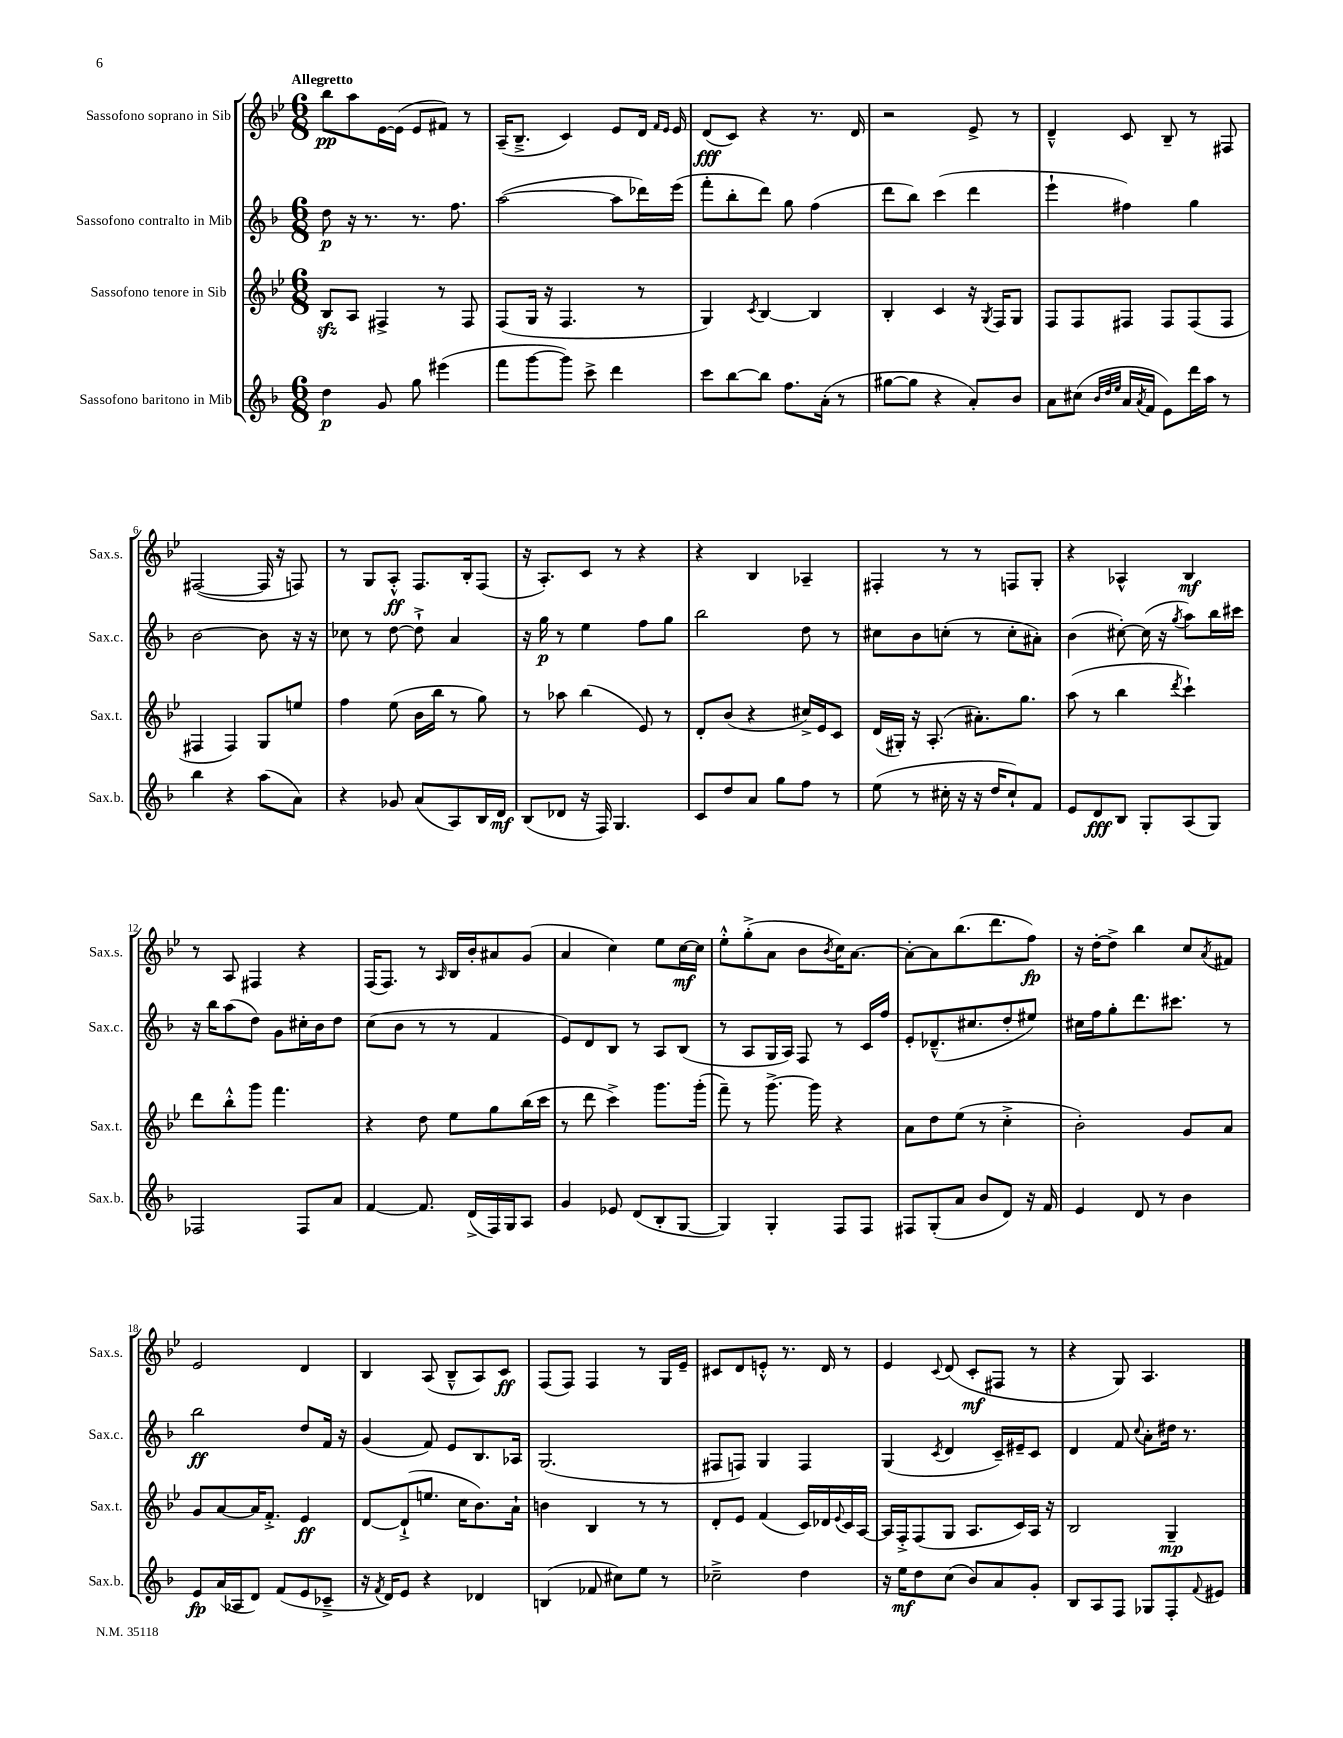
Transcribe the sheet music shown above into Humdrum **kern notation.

**kern	**dynam	**kern	**dynam	**kern	**dynam	**kern	**dynam
*part4	*part4	*part3	*part3	*part2	*part2	*part1	*part1
*staff4	*staff4	*staff3	*staff3	*staff2	*staff2	*staff1	*staff1
*I"Sassofono baritono in Mib	*	*I"Sassofono tenore in Sib	*	*I"Sassofono contralto in Mib	*	*I"Sassofono soprano in Sib	*
*I'Sax.b.	*	*I'Sax.t.	*	*I'Sax.c.	*	*I'Sax.s.	*
*clefG2	*	*clefG2	*	*clefG2	*	*clefG2	*
*k[b-]	*	*k[b-e-]	*	*k[b-]	*	*k[b-e-]	*
*M6/8	*	*M6/8	*	*M6/8	*	*M6/8	*
=1	=1	=1	=1	=1	=1	=1	=1
!	!	!	!	!	!	!LO:TX:a:B:t=Allegretto	!
4dd\	p	8B-zz/L	.	8dd\	p	8bb-\L	pp
.	.	8A/J	.	16r	.	8aa\	.
.	.	.	.	8.r	.	.	.
8g/	.	4F#X^/	.	.	.	[16e-\L	.
.	.	.	.	.	.	(16e-\JJ]	.
8gg\	.	.	.	8.r	.	8e-/L	.
(4eee#X\	.	8r	.	.	.	8f#X/J)	.
.	.	.	.	8.ff\	.	.	.
.	.	8F#/	.	.	.	8r	.
=2	=2	=2	=2	=2	=2	=2	=2
8fff\L	.	(8F/L	.	([2aa\	.	(16A~/KL	.
.	.	.	.	.	.	8.B-~^/J	.
[8ggg\	.	16G/Jk	.	.	.	.	.
.	.	16r	.	.	.	.	.
8ggg\J])	.	4.F/	.	.	.	4c/)	.
8ccc^\	.	.	.	.	.	.	.
4ddd\	.	.	.	8aa\L]	.	8e-/L	.
.	.	8r	.	16ddd-X\L)	.	16d/Jk	.
.	.	.	.	.	.	16qqf/LL	.
.	.	.	.	.	.	16qqe-/JJ	.
.	.	.	.	(16eee\JJ	.	16e-/	.
=3	=3	=3	=3	=3	=3	=3	=3
8ccc\L	.	4G/)	.	8fff'\L	.	(8d/L	fff
[8bb-\	.	.	.	8bb-'\	.	8c/J)	.
.	.	8qc/	.	.	.	.	.
8bb-\J]	.	[4B-/	.	8ddd\J)	.	4r	.
8.ff\L	.	.	.	8gg\	.	.	.
.	.	4B-/]	.	(4ff\	.	8.r	.
(16a'\Jk	.	.	.	.	.	.	.
8r	.	.	.	.	.	.	.
.	.	.	.	.	.	16d/	.
=4	=4	=4	=4	=4	=4	=4	=4
[8gg#X\L	.	4B-'/	.	8ddd\L	.	2r	.
8gg#\J]	.	.	.	8bb-\J)	.	.	.
4r	.	4c/	.	(4ccc\	.	.	.
8a'/L)	.	16r	.	4ddd\	.	8e-^/	.
.	.	8qG/	.	.	.	.	.
.	.	16F/KL	.	.	.	.	.
8b-/J	.	8G/J	.	.	.	8r	.
=5	=5	=5	=5	=5	=5	=5	=5
8a\L	.	8F/L	.	4eee`\	.	4d~^^/	.
(8cc#X\J	.	8F/	.	.	.	.	.
32qqb-/LLL	.	.	.	.	.	.	.
32qqdd/	.	.	.	.	.	.	.
32qqee/JJJ	.	.	.	.	.	.	.
16a/LL	.	8F#X/J	.	4ff#X\)	.	8c/	.
8qa/	.	.	.	.	.	.	.
16f/JJ	.	.	.	.	.	.	.
8e\L)	.	8F#/L	.	.	.	8B-~/	.
16ddd\L	.	(8F#/	.	4gg\	.	8r	.
16aa\JJ	.	.	.	.	.	.	.
8r	.	8F#/J	.	.	.	8F#X/	.
!!LO:LB:g=z
=6	=6	=6	=6	=6	=6	=6	=6
4bb-\	.	4F#X/	.	[2b-\	.	([2F#X/	.
4r	.	4F#/)	.	.	.	.	.
(8aa\L	.	8G/L	.	8b-\]	.	16F#/]	.
.	.	.	.	.	.	16r	.
8a\J)	.	8een/J	.	16r	.	8Fn/)	.
.	.	.	.	16r	.	.	.
=7	=7	=7	=7	=7	=7	=7	=7
4r	.	4ff\	.	8cc-X\	.	8r	.
.	.	.	.	8r	.	8G/L	.
8g-X/	.	(8ee-\	.	[8dd\	.	8A'^^/J	ff
(8a/L	.	16b-\LL	.	8dd`^\]	.	8.F/L	.
.	.	16bb-\JJ	.	.	.	.	.
8A/)	.	8r	.	4a/	.	.	.
.	.	.	.	.	.	16B-'/k	.
16B-/L	.	8gg\)	.	.	.	(8F/J	.
16d/JJ	mf	.	.	.	.	.	.
=8	=8	=8	=8	=8	=8	=8	=8
(8B-/L	.	8r	.	16r	.	16r	.
.	.	.	.	16gg\	p	8.A'/L)	.
8d-X/J	.	8aa-X\	.	8r	.	.	.
16r	.	(4bb-\	.	4ee\	.	8c/J	.
16F/)	.	.	.	.	.	.	.
4.G/	.	.	.	.	.	8r	.
.	.	8e-/)	.	8ff\L	.	4r	.
.	.	8r	.	8gg\J	.	.	.
=9	=9	=9	=9	=9	=9	=9	=9
8c/L	.	8d'/L	.	2bb-\	.	4r	.
8dd/	.	(8b-/J	.	.	.	.	.
8a/J	.	4r	.	.	.	4B-/	.
8gg\L	.	.	.	.	.	.	.
8ff\J	.	16cc#X^/LL)	.	8dd\	.	4A-X~/	.
.	.	16e-/J	.	.	.	.	.
8r	.	8c/J	.	8r	.	.	.
=10	=10	=10	=10	=10	=10	=10	=10
(8ee\	.	(16d/LL	.	8cc#X\L	.	4F#X'/	.
.	.	16G#X'/JJ)	.	.	.	.	.
8r	.	16r	.	8b-\	.	.	.
.	.	(8.A'/	.	.	.	.	.
16cc#X'\	.	.	.	(8ccn'\J	.	8r	.
16r	.	.	.	.	.	.	.
16r	.	8.a#X'\L)	.	8r	.	8r	.
16dd/KL	.	.	.	.	.	.	.
8cc#`/)	.	.	.	8cc'\L	.	8Fn/L	.
.	.	8.gg\J	.	.	.	.	.
8f/J	.	.	.	8a#X'\J)	.	8G'/J	.
=11	=11	=11	=11	=11	=11	=11	=11
8e/L	.	(8aa\	.	(4b-\	.	4r	.
8d/	fff	8r	.	.	.	.	.
8B-/J	.	4bb-\	.	[8cc#X'\)	.	4A-X^^/	.
8G'/L	.	.	.	(16cc#\]	.	.	.
.	.	.	.	16r	.	.	.
.	.	8qddd/	.	8qgg/	.	.	.
(8A/	.	4ccc`\)	.	8aa\L)	.	4B-/	mf
8G/J)	.	.	.	16bb-\L	.	.	.
.	.	.	.	16ccc#X\JJ	.	.	.
!!LO:LB:g=z
=12	=12	=12	=12	=12	=12	=12	=12
2F-X/	.	8ddd\L	.	16r	.	8r	.
.	.	.	.	16bb-\KL	.	.	.
.	.	8bb-'^^\	.	(8aa\	.	8A/	.
.	.	8ggg\J	.	8dd\J)	.	4F#X/	.
.	.	4.fff\	.	8g\L	.	.	.
8F-/L	.	.	.	16cc#X'\L	.	4r	.
.	.	.	.	16b-\J	.	.	.
8a/J	.	.	.	8dd\J	.	.	.
=13	=13	=13	=13	=13	=13	=13	=13
[4f/	.	4r	.	(8cc\L	.	(16F/KL	.
.	.	.	.	.	.	8.F/J)	.
.	.	.	.	8b-\J	.	.	.
8.f/]	.	8dd\	.	8r	.	8r	.
.	.	.	.	.	.	16qqA/	.
.	.	8ee-\L	.	8r	.	16B-/LL	.
(16d^/LL	.	.	.	.	.	16b-'/J	.
16F/)	.	8gg\	.	4f/	.	8a#X/	.
16G/J	.	.	.	.	.	.	.
8A/J	.	(16bb-\L	.	.	.	(8g/J	.
.	.	16ccc\JJ	.	.	.	.	.
=14	=14	=14	=14	=14	=14	=14	=14
4g/	.	8r	.	8e/L)	.	4a/	.
.	.	8ddd\	.	8d/	.	.	.
8e-X/	.	4ccc^\)	.	8B-/J	.	4cc\)	.
(8d/L	.	.	.	8r	.	.	.
8B-'/	.	8.ggg\L	.	8A/L	.	8ee-\L	.
[8G/J	.	.	.	(8B-/J	.	[16cc\L	mf
.	.	(16ggg'\Jk	.	.	.	16cc\JJ]	.
=15	=15	=15	=15	=15	=15	=15	=15
4G/])	.	8fff~\)	.	8r	.	8ee-'^^\L	.
.	.	8r	.	8A/L	.	(8gg'^\	.
4G'/	.	[8.ggg^\	.	16G/L	.	8a\J	.
.	.	.	.	16A/JJ)	.	.	.
.	.	.	.	8F/	.	8b-\L	.
.	.	16ggg\]	.	.	.	.	.
.	.	.	.	.	.	8qb-/	.
8F/L	.	4r	.	8r	.	16cc\K)	.
.	.	.	.	.	.	[8.a\J	.
8F/J	.	.	.	16c/LL	.	.	.
.	.	.	.	16ff/JJ	.	.	.
=16	=16	=16	=16	=16	=16	=16	=16
8F#X/L	.	8a\L	.	8e'/L	.	8a'\L_	.
(8G'/	.	8dd\	.	(8.d-X~^^/	.	8a\]	.
8a/J	.	(8ee-\J	.	.	.	(8.bb-\	.
.	.	.	.	8.cc#X/	.	.	.
8b-/L	.	8r	.	.	.	.	.
.	.	.	.	.	.	8.ddd\	.
8d/J)	.	4cc'^\	.	8dd'/	.	.	.
16r	.	.	.	8ee#X/J)	.	8ff\J)	fp
16f/	.	.	.	.	.	.	.
=17	=17	=17	=17	=17	=17	=17	=17
4e/	.	2b-'\)	.	16cc#X\LL	.	16r	.
.	.	.	.	16ff\J	.	[16dd'\KL	.
.	.	.	.	8gg'\	.	8dd^\J]	.
8d/	.	.	.	8.ddd\	.	4bb-\	.
8r	.	.	.	.	.	.	.
.	.	.	.	8.ccc#X\J	.	.	.
4b-\	.	8g/L	.	.	.	8cc/L	.
.	.	.	.	.	.	8qa/	.
.	.	8a/J	.	8r	.	8f#X/J	.
!!LO:LB:g=z
=18	=18	=18	=18	=18	=18	=18	=18
8e/L	fp	8g/L	.	2bb-\	ff	2e-/	.
(16a/L	.	[8a/	.	.	.	.	.
16A-X/J	.	.	.	.	.	.	.
8d/J)	.	16a/K]	.	.	.	.	.
.	.	8.f'^/J	.	.	.	.	.
(8f/L	.	.	.	.	.	.	.
8e/	.	4e-/	ff	8dd/L	.	4d/	.
8c-X~^/J	.	.	.	16f/Jk	.	.	.
.	.	.	.	16r	.	.	.
=19	=19	=19	=19	=19	=19	=19	=19
16r	.	[8d/L	.	(4g/	.	4B-/	.
8qf/	.	.	.	.	.	.	.
16d/KL)	.	.	.	.	.	.	.
8e/J	.	(8d`^/]	.	.	.	.	.
4r	.	8.een/J	.	8f/)	.	(8A/	.
.	.	.	.	8e/L	.	8B-~^^/L	.
.	.	16cc\KL	.	.	.	.	.
4d-X/	.	8.b-\)	.	8.B-/	.	8A/)	.
.	.	.	.	.	.	8c/J	ff
.	.	16a`\Jk	.	16A-X/Jk	.	.	.
=20	=20	=20	=20	=20	=20	=20	=20
(4Bn/	.	4bn\	.	(2.G/	.	(8F/L	.
.	.	.	.	.	.	8F/J)	.
8f-X/	.	4B-/	.	.	.	4F/	.
8cc#X\L)	.	.	.	.	.	.	.
8ee\J	.	8r	.	.	.	8r	.
8r	.	8r	.	.	.	16G/LL	.
.	.	.	.	.	.	16e-~/JJ	.
=21	=21	=21	=21	=21	=21	=21	=21
2cc-X~^\	.	8d'/L	.	8F#X/L	.	8c#X/L	.
.	.	8e-/J	.	8Fn/J)	.	8d/	.
.	.	(4f/	.	4G/	.	8en'^^/J	.
.	.	.	.	.	.	8.r	.
4dd\	.	16c/LL)	.	4F/	.	.	.
.	.	16d-X/	.	.	.	16d/	.
.	.	8qqe-/	.	.	.	.	.
.	.	16c/	.	.	.	8r	.
.	.	[16A/JJ	.	.	.	.	.
=22	=22	=22	=22	=22	=22	=22	=22
16r	.	16A/LL]	.	(4G/	.	4e-/	.
16ee\KL	mf	16F'^/J	.	.	.	.	.
8dd\	.	(8F/	.	.	.	.	.
.	.	.	.	8qc/	.	8qqc/	.
(8cc\J	.	8G/J	.	4d/	.	(8d/	.
8b-/L)	.	8.A/L	.	.	.	8c'/L	mf
8a/	.	.	.	16c~/LL)	.	8F#X/J	.
.	.	16c/L)	.	16e#X~/J	.	.	.
8g'/J	.	16A/JJ	.	8c/J	.	8r	.
.	.	16r	.	.	.	.	.
=23	=23	=23	=23	=23	=23	=23	=23
8B-/L	.	2B-/	.	4d/	.	4r	.
8A/	.	.	.	.	.	.	.
8F/J	.	.	.	8f/	.	8G/)	.
.	.	.	.	8qqcc/	.	.	.
8G-X/L	.	.	.	8a'\L	.	4.A/	.
8F'/	.	4G~/	mp	16dd#X\Jk	.	.	.
.	.	.	.	8.r	.	.	.
8qqf/	.	.	.	.	.	.	.
8e#X/J	.	.	.	.	.	.	.
==	==	==	==	==	==	==	==
*-	*-	*-	*-	*-	*-	*-	*-
